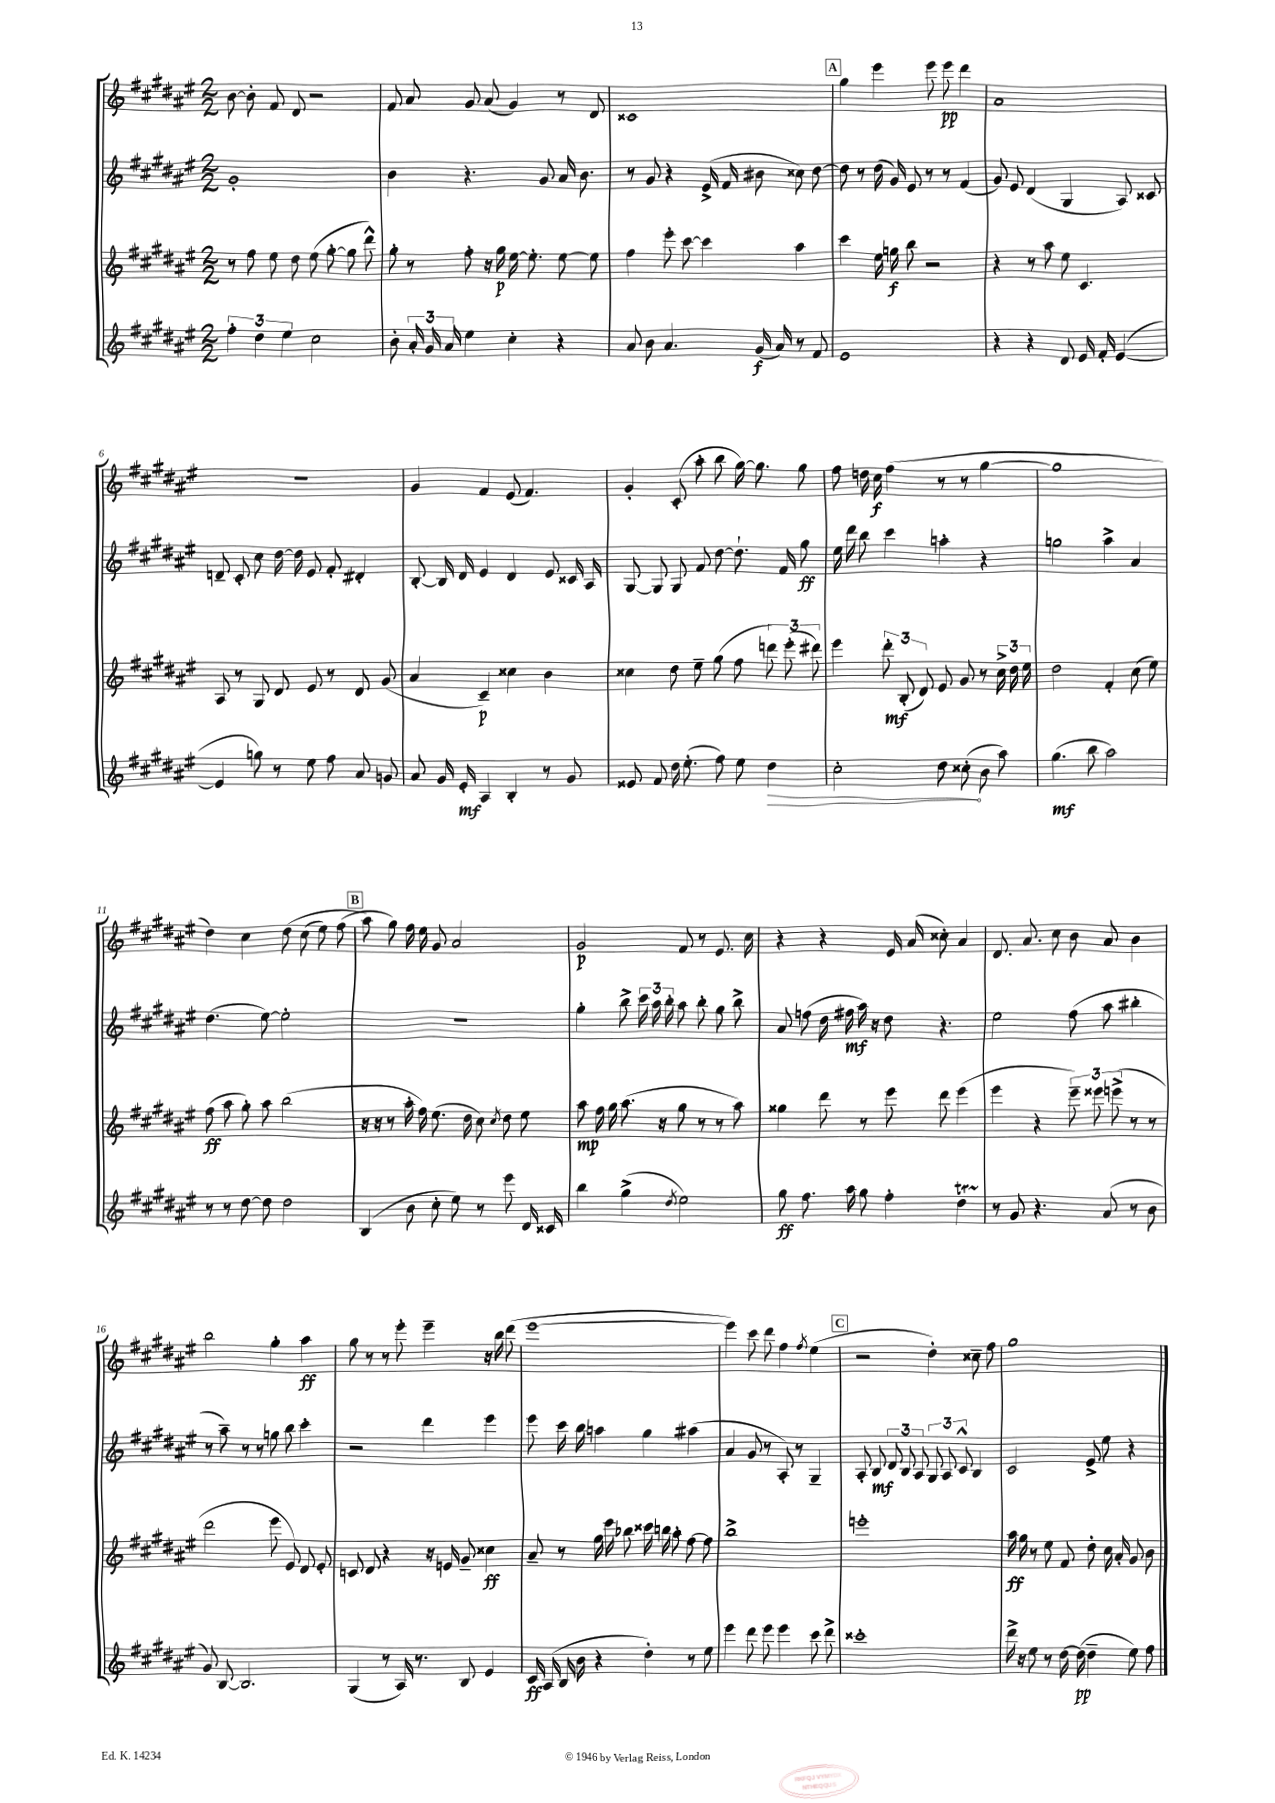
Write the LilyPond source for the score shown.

<<
\new StaffGroup <<
\new Staff = "s0" {
    \clef treble \key fis \major \numericTimeSignature \time 2/2
    \autoBeamOff b'8~ b'8-. fis'8 dis'8 r2 |
    fis'8 ais'8 gis'8 ais'8( gis'4) r8 dis'8 |
    cisis'1 |
    \mark \markup { \box "A" } gis''4 eis'''4 eis'''8 eis'''8\pp dis'''4 |
    ais'1 |
    R1 |
    gis'4 fis'4 eis'8( fis'4.) |
    gis'4-. cis'8-.( ais''8-. b''8 gis''16~) gis''8. gis''8 |
    fis''8 d''16 cis''16\f fis''4( r8 r8 gis''4~ |
    gis''1 |
    dis''4) cis''4 dis''8\( cis''8( eis''8) fis''8( |
    \mark \markup { \box "B" } ais''8\) gis''8) fis''16 eis''16 gis'8 ais'2 |
    gis'2\p fis'8 r8 eis'8. cis''16 |
    r4 r4 eis'16 ais'16( cisis''8-.) ais'4 |
    dis'8. ais'8. cis''8 b'8 ais'8 b'4 |
    b''2 gis''4-. ais''4\ff |
    gis''8 r8 r8 eis'''8-. eis'''4-- r16 b''16 dis'''8( |
    eis'''1~ |
    eis'''4) cis'''8 dis'''8 fis''4 \acciaccatura { fis''8 } eis''4( |
    \mark \markup { \box "C" } r2 dis''4-.) cisis''8-- fis''8 |
    gis''1 \bar "|." |
}
\new Staff = "s1" {
    \clef treble \key fis \major \numericTimeSignature \time 2/2
    \autoBeamOff gis'1-. |
    b'4 r4. gis'8 ais'16 b'8. |
    r8 gis'8 r4 eis'16->( fis'16 bis'8 cisis''8) dis''8~ |
    \mark \markup { \box "A" } dis''8 r8 dis''16( gis'16) eis'8 r8 r8 fis'4( |
    gis'8) eis'8 dis'4( gis4 ais8) cisis'8 |
    d'8-- cis'8-. cis''8 dis''16~ dis''16 eis'8 fis'8-. dis'4-. |
    b8~-. b16 dis'16 eis'4 dis'4 eis'8 cisis'16 ais16 |
    gis8~ gis8 gis8 fis'8 dis''8~ dis''8.-! fis'16 gis''8\ff |
    eis''16 dis'''16 b''8 cis'''4 a''4-. r4 |
    g''2 ais''4-> ais'4 |
    dis''4.( eis''8~) eis''2-. |
    \mark \markup { \box "B" } R1 |
    gis''4-. b''8-> \tuplet 3/2 { cis'''16 ais''16 b''16-. } ais''8 b''8-. gis''8 b''8-> |
    ais'8 f''8( dis''16 fis''16\mf ais''16) r16 dis''8 r4. |
    eis''2 fis''8( ais''8 bis''4-. |
    r8 ais''8--) r8 r8 g''8 b''8 cis'''4-. |
    r2 dis'''4 eis'''4 |
    eis'''8 cis'''16 b''16 a''4 gis''4 ais''4( |
    ais'4 gis'8 r8 ais8-.) r8 gis4-- |
    \mark \markup { \box "C" } ais8-. b8\mf \tuplet 3/2 { dis'8 b8 ais8 } \tuplet 3/2 { gis8 ais8 cis'8-^ } b4 |
    cis'2 eis'8-> eis''8 r4 \bar "|." |
}
\new Staff = "s2" {
    \clef treble \key fis \major \numericTimeSignature \time 2/2
    \autoBeamOff r8 fis''8 eis''8 dis''8 eis''8( gis''8~-. gis''8 dis'''8-^) |
    gis''8-. r8 fis''8-. r16 gis''16\p eis''16~ eis''8.-. eis''8~ eis''8 |
    fis''4 eis'''8-. cis'''8~ cis'''4 ais''4 |
    \mark \markup { \box "A" } cis'''4 eis''16 g''16\f b''8 r2 |
    r4 r8 ais''8 eis''8 cis'4. |
    ais8 r8 gis8 dis'8 eis'8 r8 dis'8 gis'8( |
    ais'4 cis'4--\p) cisis''4 b'4 |
    cisis''4 dis''8 eis''8-- gis''8( fis''8 \tuplet 3/2 { d'''8) eis'''8-.( dis'''8) } |
    eis'''4 \tuplet 3/2 { dis'''8-.\mf b8-.( dis'8) } eis'8 gis'8 r8 \tuplet 3/2 { cis''16-> dis''16 eis''16 } |
    dis''2 fis'4-. cis''8( eis''8) |
    fis''8\ff( ais''8 gis''8-.) ais''8 b''2( |
    \mark \markup { \box "B" } r16 r16 r8 ais''16-. fis''16) eis''8.( dis''16 cis''8) \acciaccatura { cis''8 } dis''8 eis''8 |
    ais''8\mp fis''16 gis''16 ais''8.( r16 gis''8 r8 r8 ais''8) |
    gisis''4 dis'''8 r8 eis'''8 dis'''8 eis'''4( |
    eis'''4 r4 \tuplet 3/2 { eis'''8--) eisis'''8 e'''8->( } r8 r8 |
    dis'''2 eis'''8 eis'8) dis'8 eis'8-. |
    c'8 dis'8 r4 r16 e'16 gis'8-- cisis''4\ff |
    ais'8-- r8 gis''16 eis'''16 bes''8 cisis'''16 b''16 ais''8-. fis''8~ fis''8 |
    b''1-> |
    \mark \markup { \box "C" } e'''1-. |
    ais''16\ff gis''16 r8 eis''8 fis'8 dis''8-. cis''16 ais'16-. gis'8 b'8 \bar "|." |
}
\new Staff = "s3" {
    \clef treble \key fis \major \numericTimeSignature \time 2/2
    \autoBeamOff \tuplet 3/2 { fis''4-. dis''4 eis''4 } cis''2 |
    b'8-. \tuplet 3/2 { ais'16-. gis'16 ais'16 } eis''4 cis''4-. r4 |
    ais'8 b'8 ais'4. gis'16\f( ais'16) r8 fis'8 |
    \mark \markup { \box "A" } eis'1 |
    r4 r4 dis'8 eis'16 fis'16-. eis'4~( |
    eis'4 g''8) r8 eis''8 fis''8 ais'8 g'8 |
    ais'8 gis'16 eis'16-.\mf ais4 b4-. r8 gis'8 |
    eisis'8 fis'8 dis''16 eis''8.-.( fis''8) eis''8 \once \override Hairpin.circled-tip = ##t dis''4\> |
    cis''2-. dis''8 cisis''8-.\!( b'8 ais''8) |
    gis''4.\mf( b''8 ais''2) |
    r8 r8 dis''8~ dis''8 dis''2 |
    \mark \markup { \box "B" } b4( b'8 cis''8-. eis''8) r8 eis'''8 dis'16 cisis'16 |
    b''4 gis''4->( \acciaccatura { dis''8 } eis''2) |
    gis''8\ff fis''8. ais''16 gis''8 fis''4-. dis''4\startTrillSpan |
    r8\stopTrillSpan gis'8 r4. ais'8( r8 b'8 |
    gis'8) b8~ b2. |
    gis4( r8 ais16) r8. b8 eis'4 |
    cis'16\ff ais16( b16 b'16 r4 dis''4-.) r8 eis''8 |
    eis'''4 dis'''8 eis'''8 eis'''4 cis'''8 dis'''8-> |
    \mark \markup { \box "C" } cisis'''1-. |
    dis'''16-> r16 eis''8 r8 dis''16~ dis''16\pp( dis''4-- eis''8) fis''8 \bar "|." |
}
>>
>>
